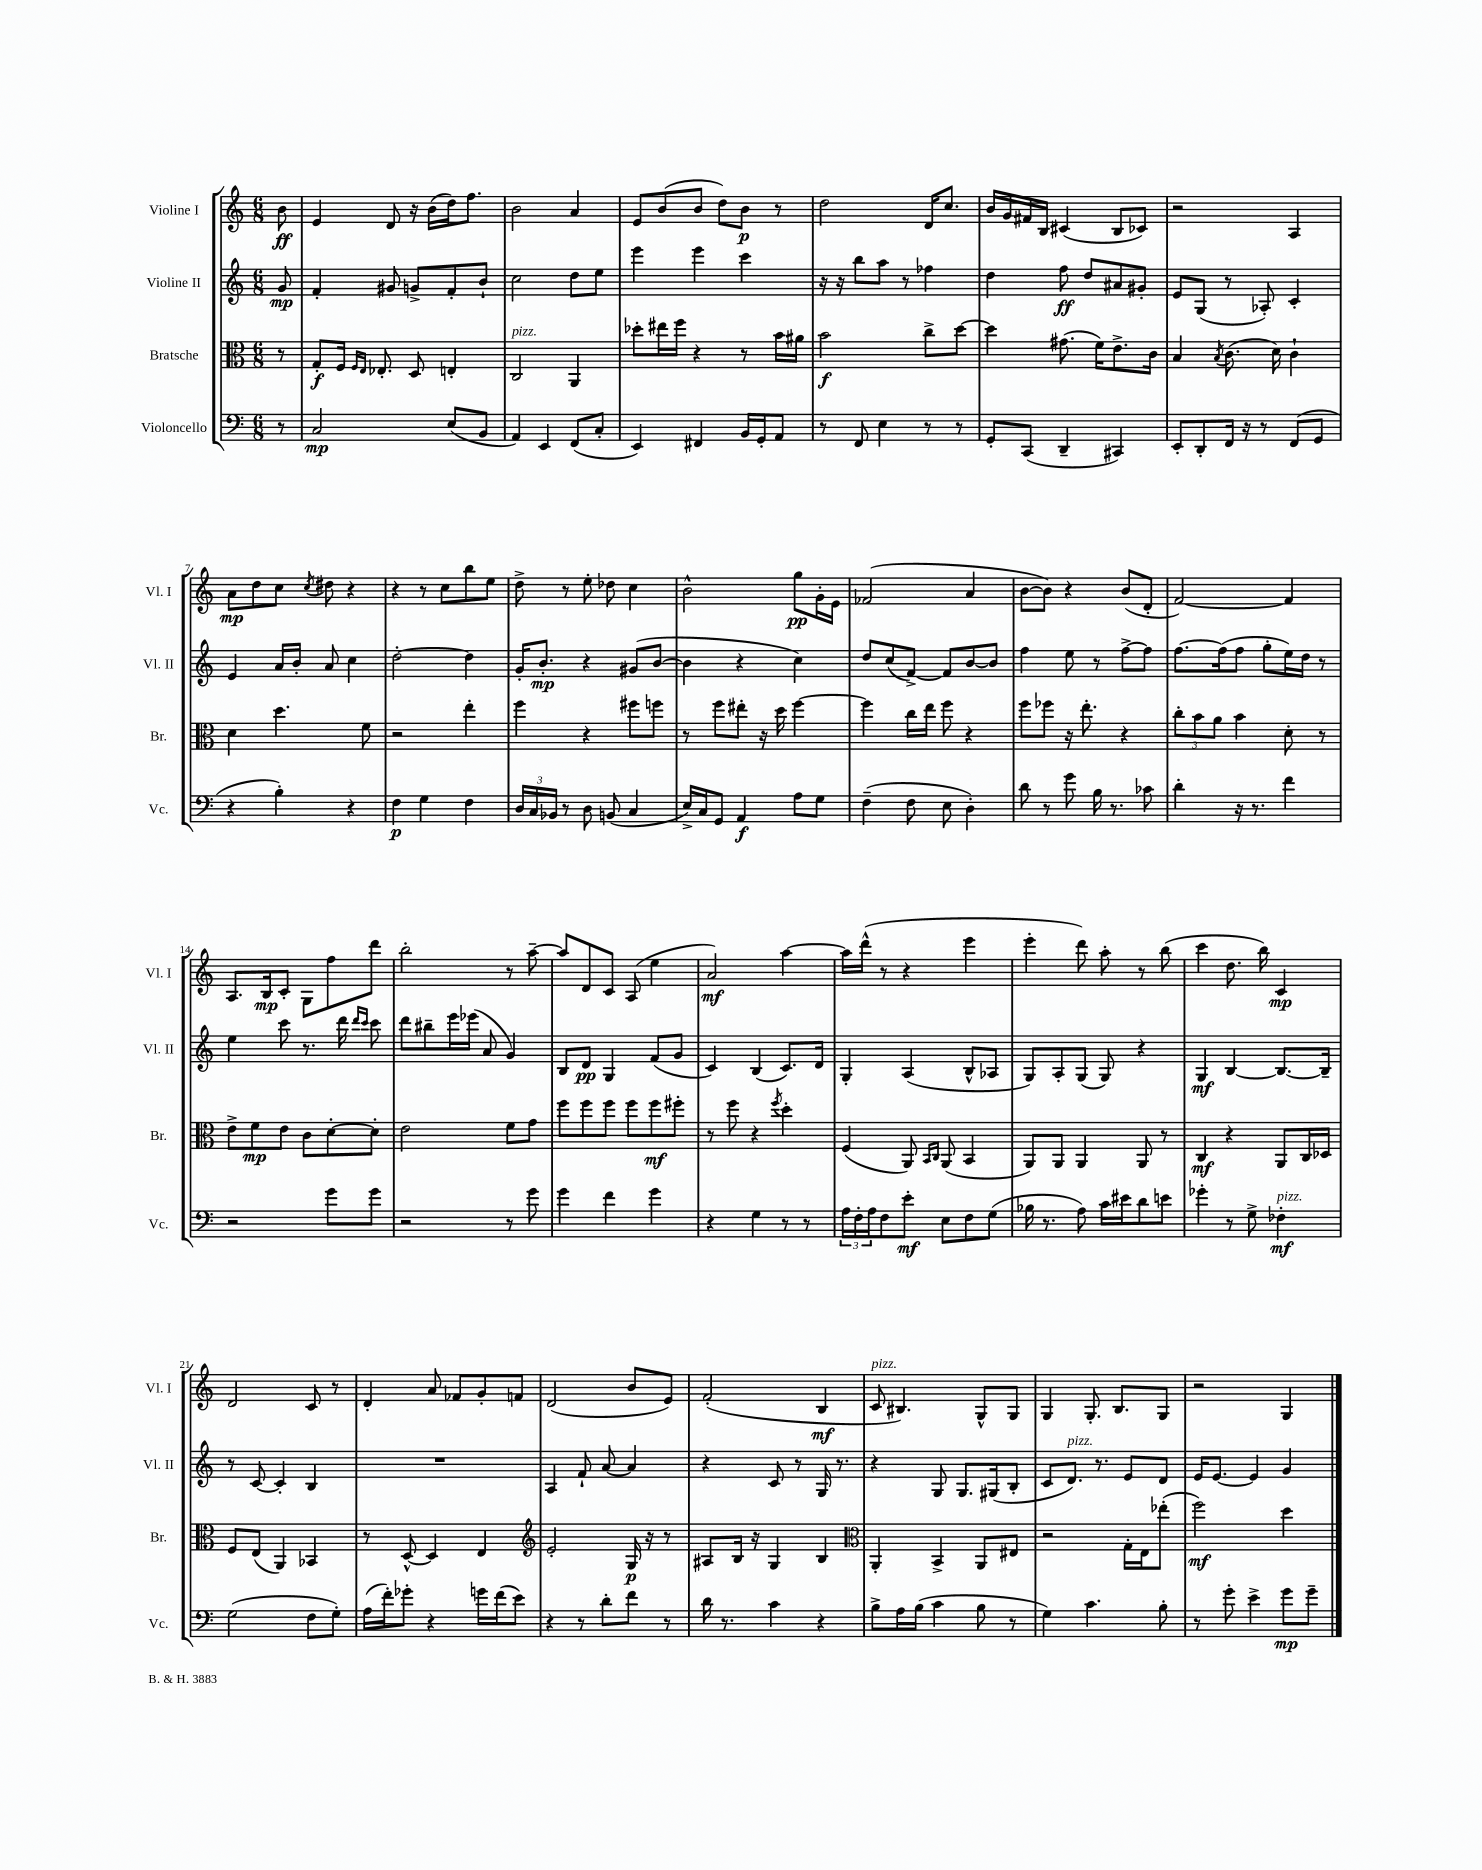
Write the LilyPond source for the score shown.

<<
\new StaffGroup <<
\new Staff = "s0" \with { instrumentName = "Violine I" shortInstrumentName = "Vl. I" } {
    \clef treble \key c \major \numericTimeSignature \time 6/8 \partial 8
    b'8\ff |
    e'4 d'8 r16 b'16( d''16) f''8. |
    b'2 a'4 |
    e'8 b'8( b'8 d''8) b'8\p r8 |
    d''2 d'16 c''8. |
    b'16 g'16 fis'16 b16 cis'4( b8 ces'8) |
    r2 a4 |
    a'8\mp d''8 c''8 \acciaccatura { c''8 } dis''8 r4 |
    r4 r8 c''8 b''8 e''8 |
    d''8-> r8 e''8-. des''8 c''4 |
    b'2-^ g''8\pp g'16-. e'16 |
    fes'2( a'4 |
    b'8~ b'8) r4 b'8( d'8-. |
    f'2~) f'4 |
    a8. b16\mp c'8-. g8 f''8 d'''8 |
    b''2-. r8 a''8~-- |
    a''8 d'8 c'8 a8( e''4 |
    a'2\mf) a''4~ |
    a''16 d'''16-^( r8 r4 e'''4 |
    e'''4-. d'''8) a''8-. r8 b''8( |
    c'''4 d''8. b''16) c'4\mp |
    d'2 c'8 r8 |
    d'4-. a'8 fes'8 g'8-. f'8 |
    d'2( b'8 e'8) |
    f'2-.( b4\mf |
    c'8^\markup { \italic "pizz." } bis4.) g8-^ g8 |
    g4 g8.-. b8. g8 |
    r2 g4 \bar "|." |
}
\new Staff = "s1" \with { instrumentName = "Violine II" shortInstrumentName = "Vl. II" } {
    \clef treble \key c \major \numericTimeSignature \time 6/8 \partial 8
    g'8\mp |
    f'4-. gis'8 g'8-> f'8-. b'8-! |
    c''2 d''8 e''8 |
    e'''4 e'''4 c'''4 |
    r16 r16 b''8 a''8 r8 fes''4 |
    d''4 f''8\ff d''8 ais'8 gis'8-. |
    e'8 g8( r8 aes8-.) c'4-. |
    e'4 a'16 b'16-. a'8 c''4 |
    d''2~-. d''4 |
    g'16-. b'8.-.\mp r4 gis'8( b'8~ |
    b'4 r4 c''4) |
    d''8 c''8( f'8~->) f'8 b'8~ b'8 |
    f''4 e''8 r8 f''8~-> f''8 |
    f''8.~ f''16( f''8 g''8-. e''16) d''16 r8 |
    e''4 c'''8 r8. d'''16 \grace { d'''16 c'''16 } c'''8 |
    d'''8 bis''8-- e'''16 ees'''16( a'8 g'4) |
    b8 d'8\pp g4 f'8( g'8 |
    c'4) b4( c'8.) d'16 |
    g4-. a4( b8-^ aes8 |
    g8) a8-. g8( g8) r4 |
    g4\mf b4~ b8.~ b16-- |
    r8 c'8~ c'4-. b4 |
    R2. |
    a4 f'8-! a'8~ a'4 |
    r4 c'8 r8 g16 r8. |
    r4 g8 g8. gis16( b8-. |
    c'8 d'8.^\markup { \italic "pizz." }) r8. e'8 d'8 |
    e'16 e'8.~ e'4 g'4 \bar "|." |
}
\new Staff = "s2" \with { instrumentName = "Bratsche" shortInstrumentName = "Br." } {
    \clef alto \key c \major \numericTimeSignature \time 6/8 \partial 8
    r8 |
    g8-.\f f16 \grace { f16 e16 } ees8.-. d8 e4-. |
    c2^\markup { \italic "pizz." } a,4 |
    des''8-. eis''16 f''16 r4 r8 b'16 ais'16 |
    b'2\f c''8-> d''8~ |
    d''4 gis'8.( f'16) e'8.-> c'16 |
    b4 \acciaccatura { b8 } c'8.( d'16) c'4-! |
    d'4 d''4. f'8 |
    r2 e''4-. |
    f''4 r4 fis''8 f''8 |
    r8 f''8 eis''8-. r16 d''16 f''4~ |
    f''4 c''16 e''16 f''8 r4 |
    f''8 fes''8 r16 e''8.-. r4 |
    \tuplet 3/2 { c''8-. b'8 a'8 } b'4 d'8-. r8 |
    e'8-> f'8\mp e'8 c'8 d'8~-. d'8-. |
    e'2 f'8 g'8 |
    f''8 f''8 f''8 f''8 f''8\mf fis''8-. |
    r8 f''8 r4 \acciaccatura { f''8 } d''4-. |
    f4( a,8) \grace { b,16 c16 } a,8( b,4 |
    a,8) a,8 a,4 a,8 r8 |
    c4\mf r4 a,8 c16 des16 |
    f8 e8( a,4) bes,4 |
    r8 d8~-^ d4 e4 |
    \clef treble e'2-. g16\p r16 r8 |
    ais8 b16 r16 g4 b4 |
    \clef alto a,4-. b,4-> a,8 eis8 |
    r2 g16-. e16 ees''8-.( |
    f''2\mf) d''4 \bar "|." |
}
\new Staff = "s3" \with { instrumentName = "Violoncello" shortInstrumentName = "Vc." } {
    \clef bass \key c \major \numericTimeSignature \time 6/8 \partial 8
    r8 |
    c2\mp e8( b,8 |
    a,4) e,4 f,8( c8-. |
    e,4) fis,4 b,16 g,16-. a,8 |
    r8 f,8 e4 r8 r8 |
    g,8-. c,8( d,4-- cis,4) |
    e,8-. d,8-. f,16 r16 r8 f,8( g,8 |
    r4 b4-.) r4 |
    f4\p g4 f4 |
    \tuplet 3/2 { d16 c16 bes,16 } r8 d8 b,8( c4 |
    e16->) c16 g,8 a,4\f a8 g8 |
    f4--( f8 e8 d4-.) |
    d'8 r8 g'8 b16 r8. ces'8 |
    d'4-. r16 r8. f'4 |
    r2 g'8 g'8 |
    r2 r8 g'8 |
    g'4 f'4 g'4 |
    r4 g4 r8 r8 |
    \tuplet 3/2 { a16 f16-. a16 } f8 e'8-.\mf e8 f8 g8( |
    bes16 r8. a8) c'16 eis'16 d'8 e'8 |
    ges'4-. r8 g8-> fes4-.\mf^\markup { \italic "pizz." } |
    g2( f8 g8-.) |
    a16( f'16-.) ges'8-. r4 g'16 f'16( e'8) |
    r4 r8 d'8-. f'8 r8 |
    d'16 r8. c'4 r4 |
    b8-> a16 b16( c'4 b8 r8 |
    g4) c'4. b8-. |
    r8 g'8-. e'4-> g'8\mp g'8-- \bar "|." |
}
>>
>>
